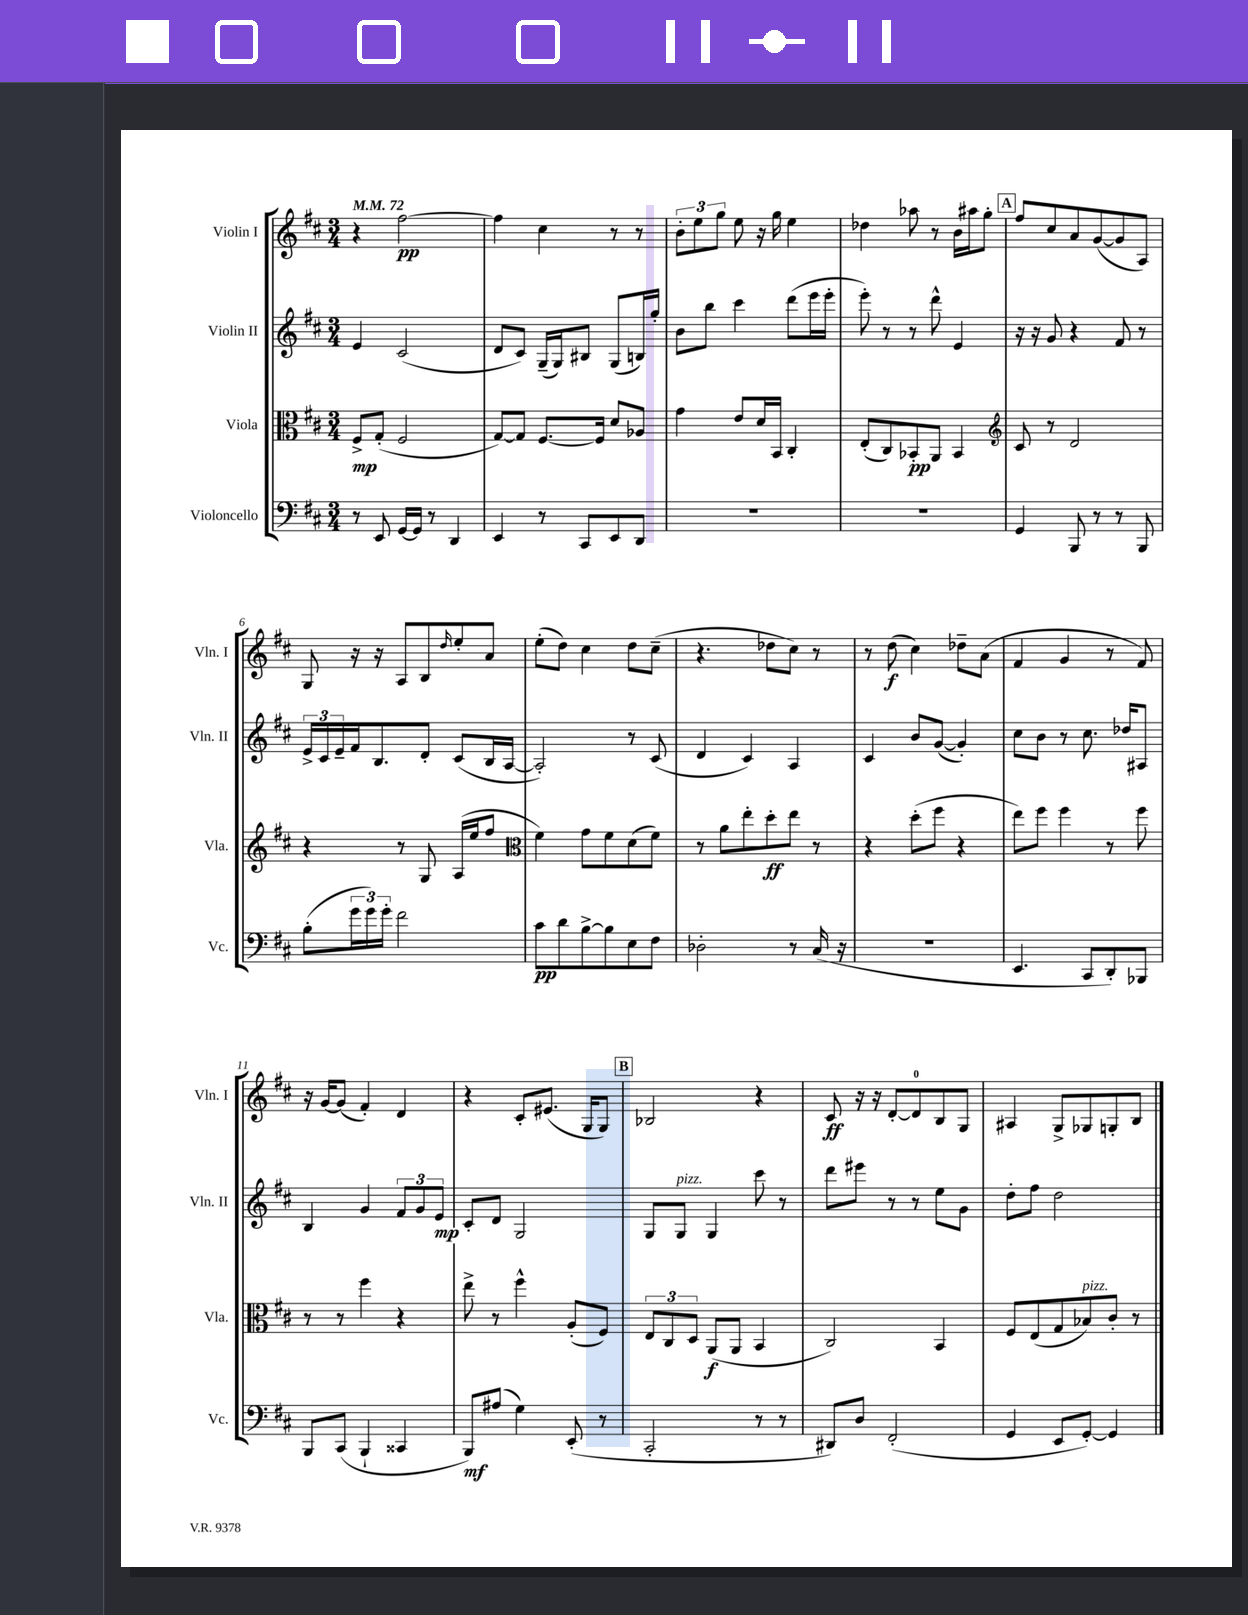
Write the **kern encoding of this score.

**kern	**kern	**kern	**kern
*staff4	*staff3	*staff2	*staff1
*clefF4	*clefC3	*clefG2	*clefG2
*k[f#c#]	*k[f#c#]	*k[f#c#]	*k[f#c#]
*M3/4	*M3/4	*M3/4	*M3/4
*MM72	*MM72	*MM72	*MM72
8r	8F#^/L	4e/	4r
8EE/	(8G'/J	.	.
[16GG/LL	2F#/	(2c#/	[2ff#\
16GG/]JJ	.	.	.
8r	.	.	.
4DD/	.	.	.
=	=	=	=
4EE/	[8G/L)	8d/L	4ff#\]
.	8G/]J	8c#/J)	.
8r	[8.F#/L	(16G~/LL	4cc#\
.	.	16G/J)	.
8CC#/L	.	8B#/J	.
.	16F#/]Jk	.	.
8EE/	8d/L	(8G/L	8r
8DD/J	8A-/J	16B/L)	8r
.	.	16gg'/JJ	.
=	=	=	=
2.r	4g\	8b\L	12b'\L
.	.	.	12ee\
.	.	8bb\J	.
.	.	.	12gg\J
.	8e/L	4ccc#\	8ee\
.	16d/L	.	16r
.	16BB/JJ	.	16gg\
.	4C#'/	(8ddd\L	4ee\
.	.	16eee\L	.
.	.	16eee'\JJ	.
=	=	=	=
2.r	(8E'/L	8eee'\)	4dd-\
.	8C#/)	8r	.
.	8BB-'/	8r	8aa-\
.	8AA/J	8ddd^^\	8r
.	4BB-/	4e/	16b\LL
.	.	.	16aa#\J
.	.	.	8gg'\J
=	=	=	=
*	*clefG2	*	*
4GG/	8c#/	16r	8ff#/L
.	.	16r	.
.	8r	8g/	8cc#/
8BBB/	2d/	4r	8a/
8r	.	.	([8g/
8r	.	8f#/	8g/]
8BBB/	.	8r	8A/J)
=	=	=	=
(8B'\L	4r	24e^/LL	8G/
.	.	24c#/	.
.	.	24e~/	.
24g\L	.	16f#/J	16r
24g\)	.	.	.
.	.	8.B/	16r
24g'\JJ	.	.	.
2f#\	8r	.	8A/L
.	8G/	8d'/J	8B/
.	.	.	16qqdd/
.	(16A/LL	(8c#/L	8ee'/
.	16ee/J	.	.
.	8ff#/J	16B/L	8a/J
.	.	[16A/JJ	.
=	=	=	=
*	*clefC3	*	*
8c#\L	4f#\)	2A'/])	(8ee'\L
8d\	.	.	8dd\J)
[8B^\	8g\L	.	4cc#\
8B\]	8f#\	.	.
8E\	(8d\	8r	8dd\L
8F#\J	8f#\J)	(8c#/	(8cc#~\J
=	=	=	=
2D-'\	8r	4d/	4.r
.	8a\L	.	.
.	8ee'\	4c#/)	.
.	8dd'\	.	8dd-\L
8r	8ee\J	4A/	8cc#\J)
(16C#/	8r	.	8r
16r	.	.	.
=	=	=	=
2.r	4r	4c#/	8r
.	.	.	(8dd\
.	(8dd'\L	8b/L	4cc#\)
.	8ff#\J	([8g/J	.
.	4r	4g'/])	8dd-~\L
.	.	.	(8a\J
=	=	=	=
4.EE/	8ee\L)	8cc#\L	4f#/
.	8ff#\J	8b\J	.
.	4ff#\	8r	4g/
8CC#/L	.	8.cc#\	.
8DD'/)	8r	.	8r
.	.	16dd-/LK	.
8BBB-/J	8ff#\	8A#/J	8f#/)
=	=	=	=
8BBB/L	8r	4B/	16r
.	.	.	[16g/LK
(8CC#/J	8r	.	(8g/]J
4BBB`/	4ff#\	4g/	4f#'/)
4CC##/	4r	12f#/L	4d/
.	.	12g/	.
.	.	12e/J	.
=	=	=	=
8BBB/L)	8ee^\	8c#'/L	4r
(8A#/J	8r	8d/J	.
4G\)	4ff#^^\	2G/	8c#'/L
.	.	.	(8.e#/J
(8EE'/	(8A'/L	.	.
.	.	.	16G/LK
8r	8F#/J)	.	8G/J)
=	=	=	=
2CC#'/	12E/L	8G/L	2B-/
.	12C#/	.	.
.	.	8G/J	.
.	12D/J	.	.
.	(8AA/L	4G/	.
.	8AA/J	.	.
8r	4BB/	8ccc#\	4r
8r	.	8r	.
=	=	=	=
8DD#/L)	2C#/)	8ddd\L	8c#/
8D/J	.	8eee#\J	16r
.	.	.	16r
(2FF#'/	.	8r	[8d'/L
.	.	8r	8d/]
.	4BB/	8ee\L	8B/
.	.	8g\J	8G/J
=	=	=	=
4GG/	8F#/L	8dd'\L	4A#/
.	(8E/	8ff#\J	.
8EE/L	8G/	2dd\	8G^/L
[8GG'/J)	8B-/)	.	8G-/
4GG/]	8c#'/J	.	8G'/
.	8r	.	8B/J
==	==	==	==
*-	*-	*-	*-
